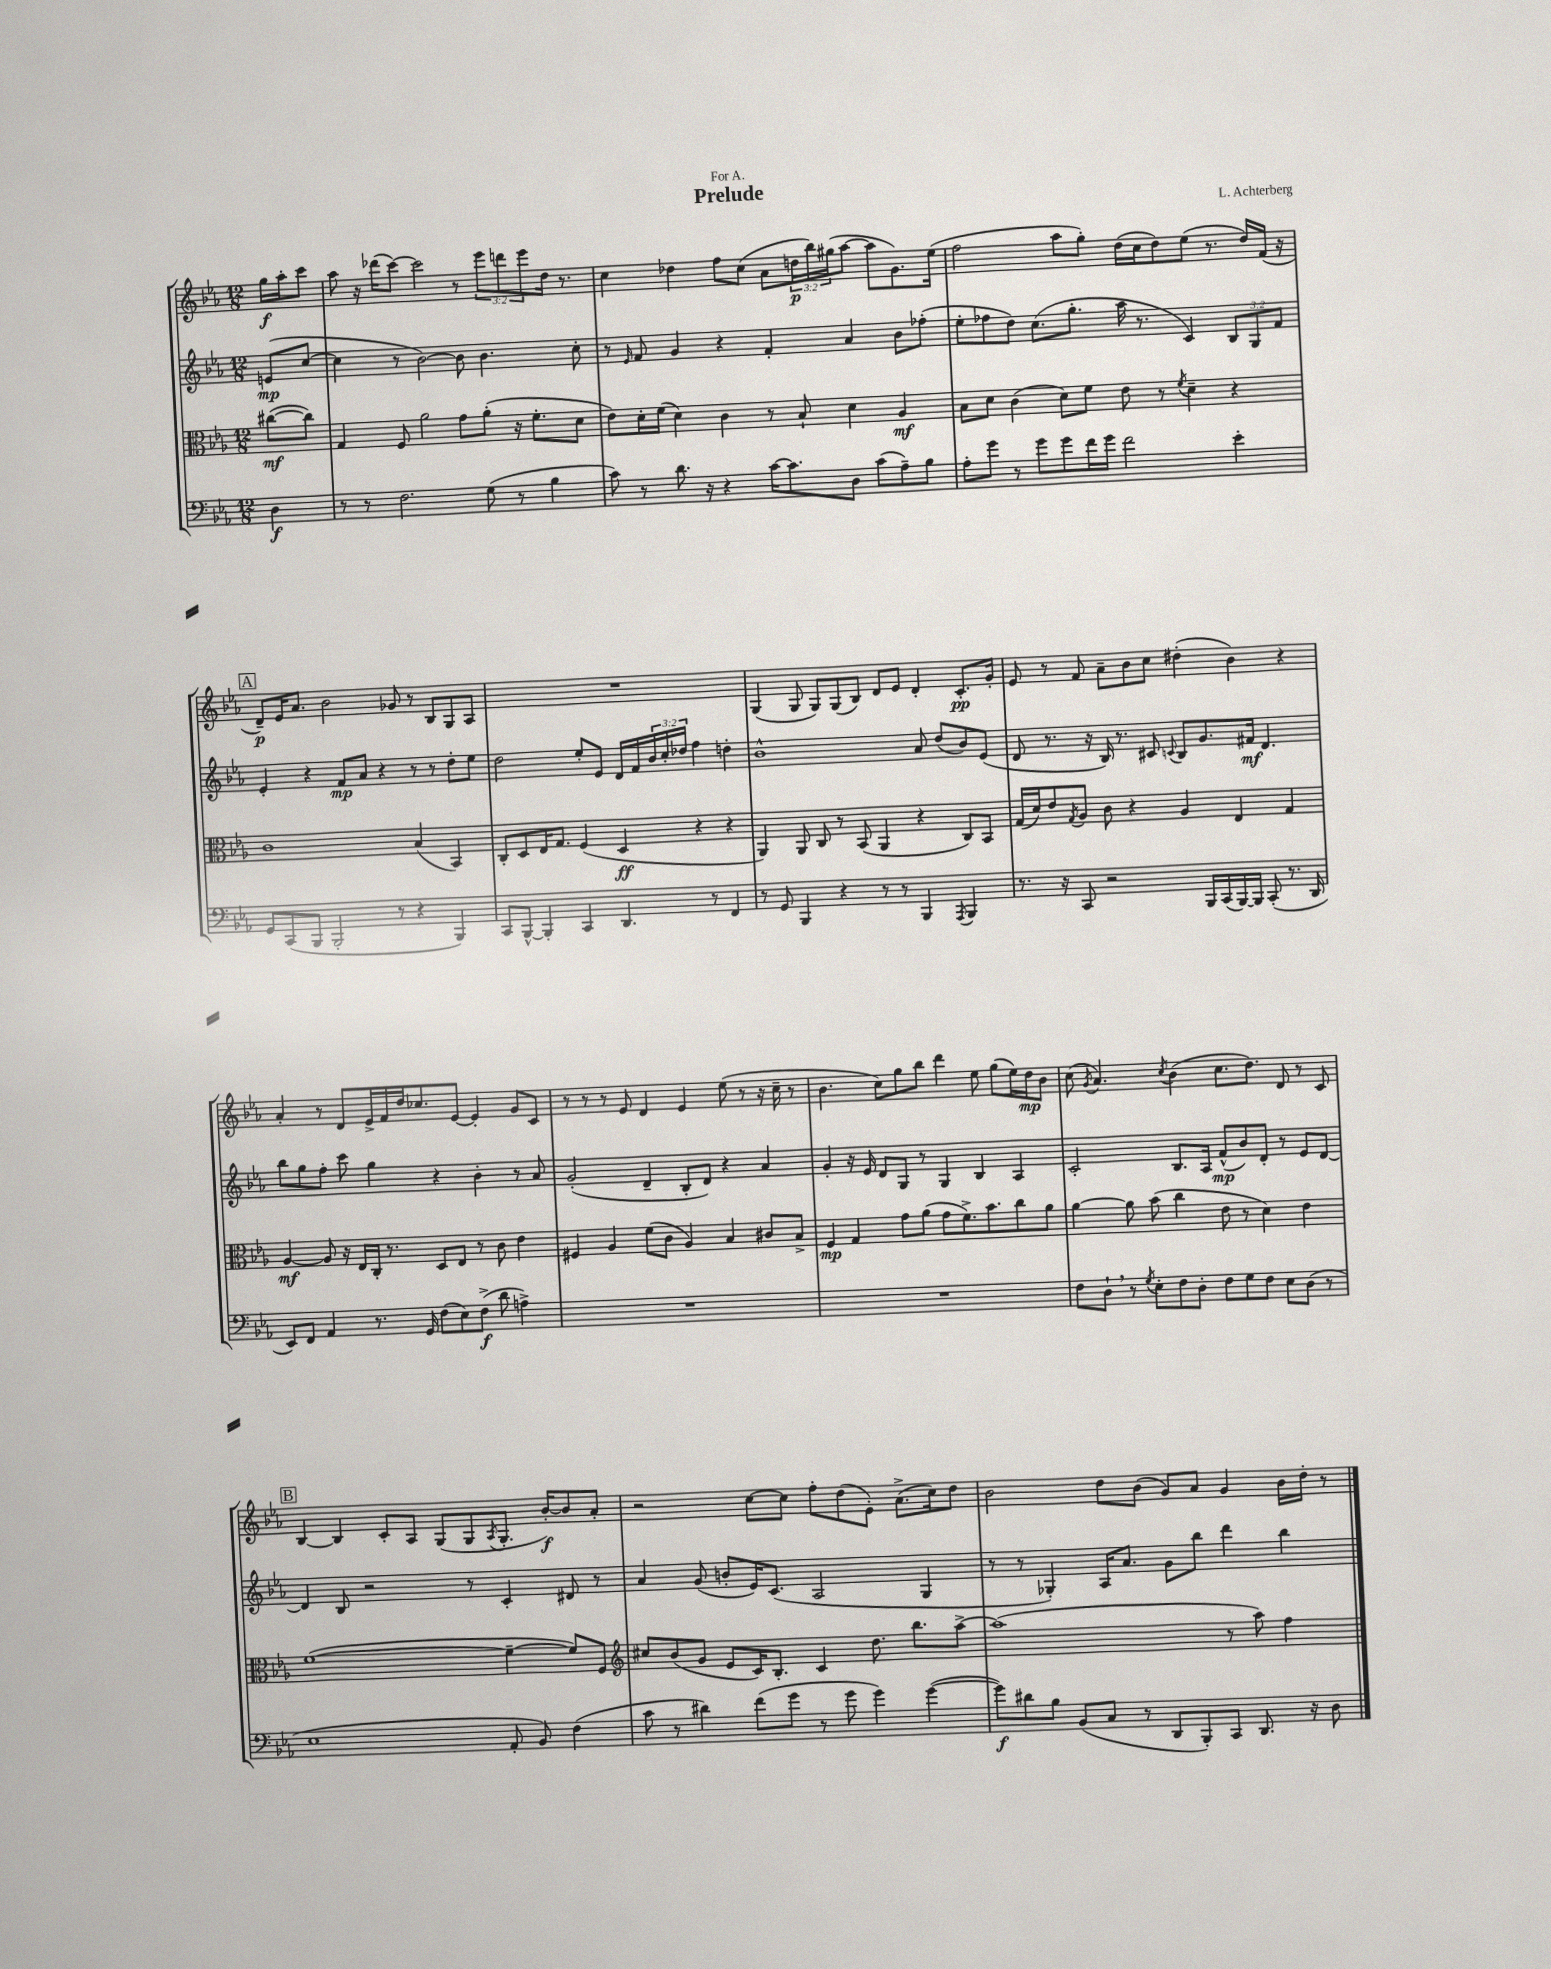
\header { title = "Prelude" composer = "L. Achterberg" dedication = "For A." }
<<
\new StaffGroup <<
\new Staff = "s0" {
    \clef treble \key ees \major \numericTimeSignature \time 12/8 \override Staff.TupletNumber.text = #tuplet-number::calc-fraction-text \partial 4
    g''16\f aes''16-. c'''8 |
    aes''8 r16 des'''16( c'''8~) c'''2 r8 \tuplet 3/2 { ees'''8 d'''8 ees'''8 } d''16 r8. |
    c''4 des''4 f''8 c''8( aes'8 \tuplet 3/2 { d''16\p bes''16) gis''16( } aes''8~ aes''8 g'8.) ees''16( |
    f''2 aes''8 g''8-.) d''16( c''16 d''8) ees''8( r8. d''16) f'16( r16 |
    \mark \markup { \box "A" } d'8--\p) ees'16 aes'8. bes'2 ges'8 r8 bes8 g8 aes8 |
    R1. |
    g4( g8 g8) g8( bes8) d'8 ees'8 d'4-. c'8.-.\pp g'16-. |
    ees'8 r8 f'8 aes'8-- bes'8 c''8 dis''4-.( bes'4) r4 |
    aes'4-. r8 d'8 ees'16-> f'16 d''16 ces''8. ees'8~ ees'4-. g'8 c'8 |
    r8 r8 r8 ees'8 d'4 ees'4 ees''8( r8 r16 c''16-- r8 |
    bes'4. c''8) g''8 bes''8 d'''4 ees''8 g''8( ees''16) d''16\mp bes'8 |
    c''8( \acciaccatura { g'8 } aes'4.) \acciaccatura { c''8 } bes'4( c''8. d''8.) d'8 r8 c'8 |
    \mark \markup { \box "B" } bes4~ bes4 c'8-. aes8 g8( g8 \acciaccatura { aes8 } g8.-. bes'16~-.\f) bes'8 aes'8-. |
    r2 c''8~ c''8 f''8-. d''8( ees'8-.) aes'8.->( c''16) d''8 |
    bes'2 d''8 bes'8( g'8) aes'8 g'4 bes'16 d''16-. r8 \bar "|." |
}
\new Staff = "s1" {
    \clef treble \key ees \major \numericTimeSignature \time 12/8 \override Staff.TupletNumber.text = #tuplet-number::calc-fraction-text \partial 4
    e'8\mp( c''8~ |
    c''4 r8 bes'2~) bes'8 bes'4. c''8-. |
    r8 \grace { ees'16 } f'8 g'4 r4 f'4-. aes'4 bes'8 fes''8-.( |
    ees''8-. fes''8 d''8) c''8.( g''8.-. aes''16 r8. c'4) \tuplet 3/2 { bes8 g8 f'8 } |
    \mark \markup { \box "A" } ees'4-. r4 f'8\mp aes'8 r4 r8 r8 d''8-. ees''8 |
    d''2 ees''8-. ees'8 d'16 f'16 \tuplet 3/2 { bes'16 c''16-. des''16 } f''4 d''4-. |
    bes'1-^ aes'8 d''8( bes'8) ees'8( |
    d'8 r8. r16 bes16) r8. cis'8 \appoggiatura { c'8 } bes8 g'8. fis'16\mf d'4. |
    bes''8 g''8 f''8-. c'''8 g''4 r4 bes'4-. r8 aes'8 |
    g'2-.( d'4-- bes8-. d'8) r4 aes'4 |
    g'4-. r16 ees'16 d'8 g8 r8 g4 bes4 aes4 |
    c'2-. bes8. aes16 f'8-^\mp( bes'8) d'8-. r8 ees'8 d'8~ |
    \mark \markup { \box "B" } d'4 bes8 r2 r8 c'4-. dis'8 r8 |
    aes'4 g'8( b'8-. ees'16) c'8.( aes2 g4 |
    r8 r8 ges4-.) aes16 aes'8. g'8 bes''8 d'''4 bes''4 \bar "|." |
}
\new Staff = "s2" {
    \clef alto \key ees \major \numericTimeSignature \time 12/8 \partial 4
    cis''8~\mf( cis''8) |
    g4 f8 aes'2 g'8 aes'8-.( r16 f'8.-. d'8 |
    ees'8) d'16-. f'16( d'4) c'4 r8 bes8-! d'4 aes4\mf |
    bes8 d'8 c'4( d'8) f'8 ees'8 r8 \acciaccatura { f'8 } d'4-- r4 |
    \mark \markup { \box "A" } c'1 bes4( bes,4) |
    c8-. d8 ees16 g8. f4( d4\ff r4 r4 |
    aes,4) aes,8 c8 r8 bes,8( aes,4 r4 c8) bes,8 |
    g16( d'16) ees'8 \acciaccatura { g8 } aes8 c'8 r4 aes4 ees4 g4 |
    aes4~\mf aes8 r16 ees16 c16-. r8. d8 ees8 r8 c'8 ees'4 |
    fis4 aes4 f'8( c'8 aes4) bes4 cis'8 bes8-> |
    f4\mp g4 g'8 aes'8( g'8 f'8.->) bes'8. c''8 aes'8 |
    aes'4~ aes'8 bes'8( c''4 ees'8 r8 d'4) ees'4 |
    \mark \markup { \box "B" } f'1~( f'4~-- f'8) f8 |
    \clef treble cis''8 bes'8( g'8 ees'8 c'16) bes8.-. c'4 d''8. bes''8. aes''8~-> |
    aes''1( r8 aes''8) f''4 \bar "|." |
}
\new Staff = "s3" {
    \clef bass \key ees \major \numericTimeSignature \time 12/8 \partial 4
    d4\f |
    r8 r8 f2. g8( r8 bes4 |
    c'8) r8 d'8. r16 r4 c'16~ c'8. d8 c'8( aes8--) bes8 |
    aes8-. g'8 r8 g'8 g'8 f'16 g'16 f'2 ees'4-. |
    \mark \markup { \box "A" } g,8 c,8( bes,,8 bes,,2-. r8 r4 bes,,4) |
    c,8 bes,,8~-^ bes,,4-. c,4 d,4. r8 f,4 |
    r8 g,8 bes,,4 r4 r8 r8 bes,,4 \acciaccatura { aes,,8 } bes,,4 |
    r8. r16 c,8 r2 bes,,16 c,16( bes,,16~) bes,,16 c,8-.( r8. d,16 |
    ees,8) f,8 aes,4 r8. g,16 f8( ees8) f8->\f( d'8 a4->) |
    R1. |
    R1. |
    f8 d8-! \breathe r8 \acciaccatura { g8 } ees8-. f8 d8-. f8 g8 f8 ees8 d8( r8 |
    \mark \markup { \box "B" } ees1 aes,8-. bes,8) f4( |
    c'8 r8 dis'4) f'8( g'8 r8 g'8 g'4) g'4~( |
    g'8\f) dis'8 bes8 bes,8( c8 r8 d,8 bes,,8-.) c,8 d,8. r16 d8 \bar "|." |
}
>>
>>
\layout { \context { \Score \remove "Bar_number_engraver" } }
